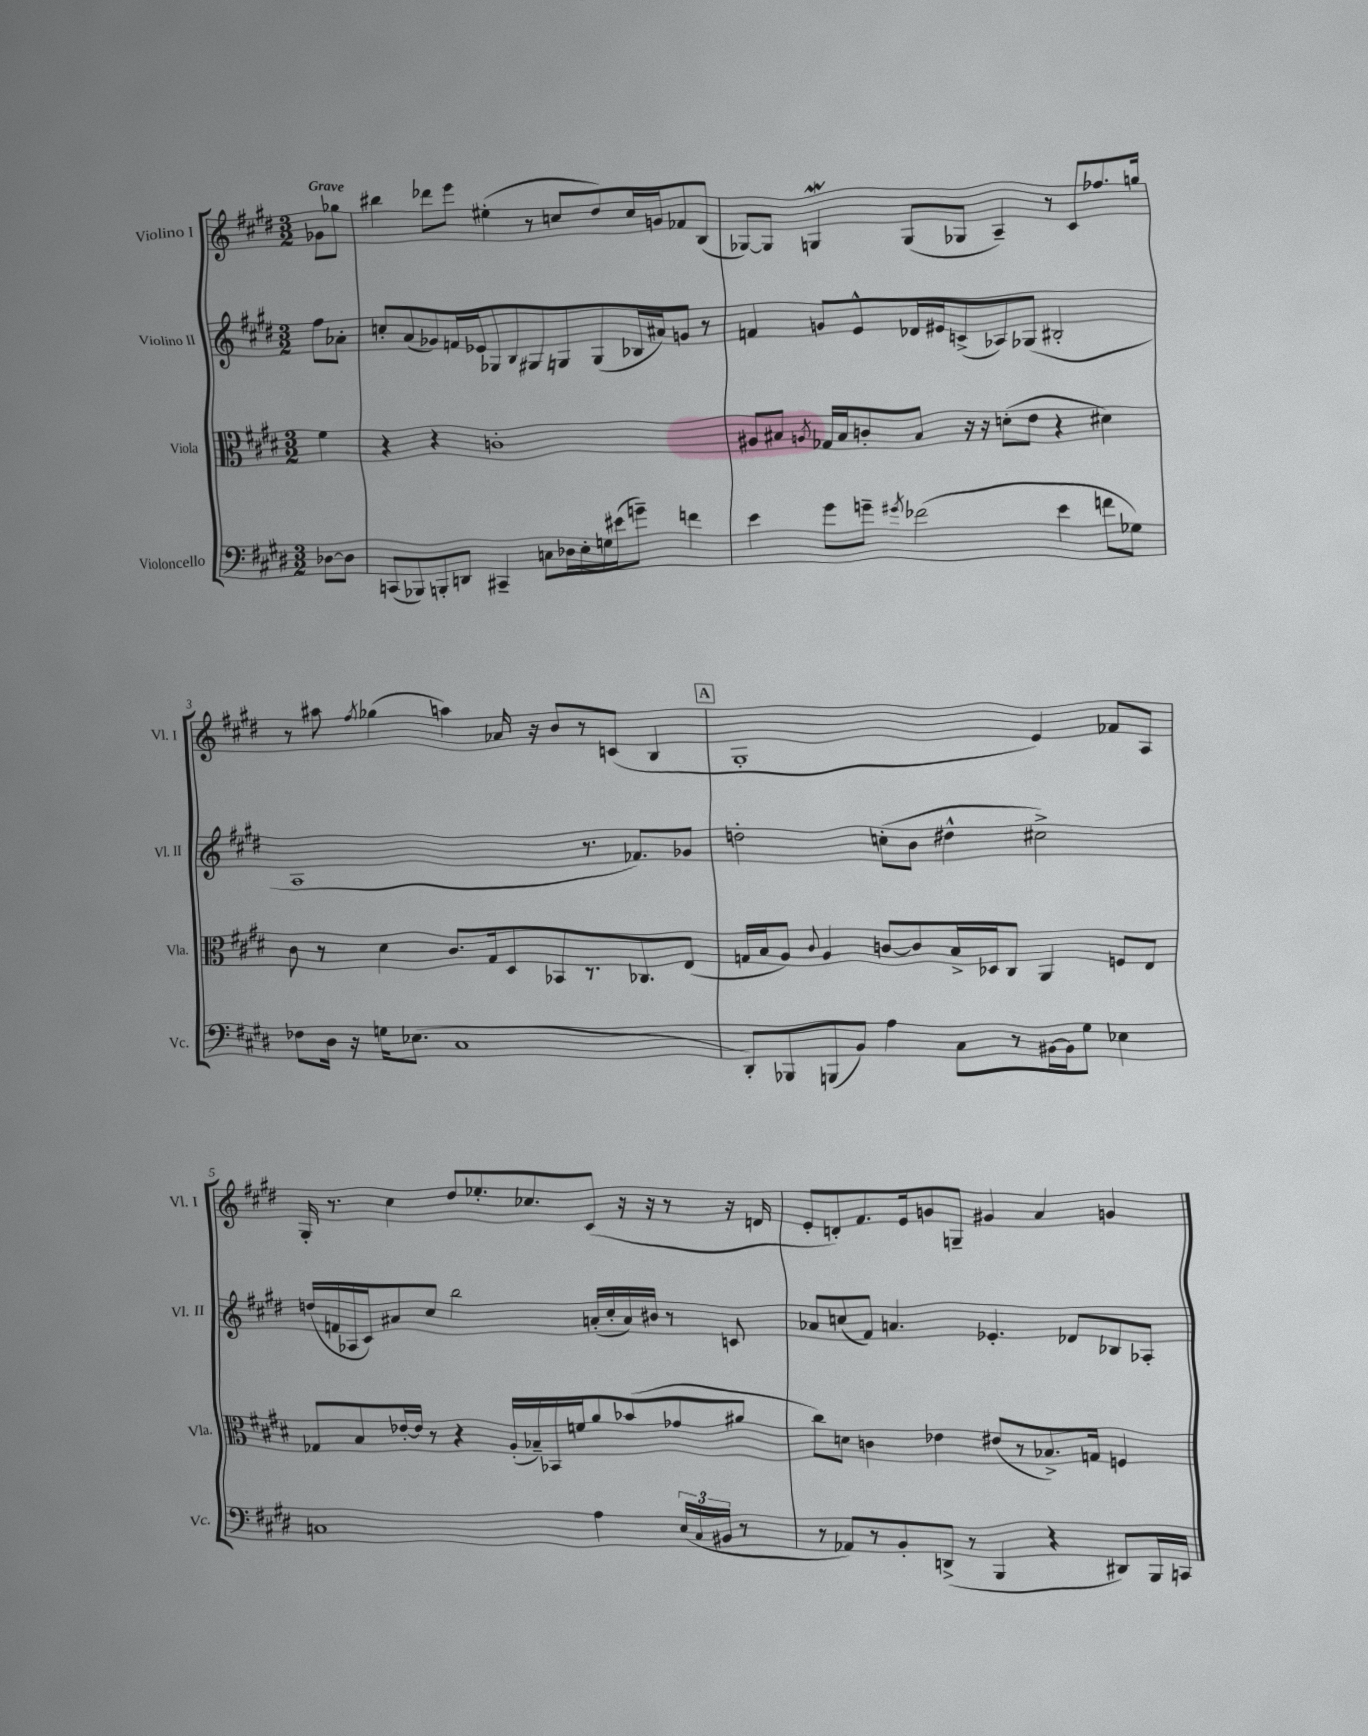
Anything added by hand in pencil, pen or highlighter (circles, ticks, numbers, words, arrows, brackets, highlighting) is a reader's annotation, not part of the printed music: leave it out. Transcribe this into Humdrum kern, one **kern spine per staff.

**kern	**kern	**kern	**kern
*staff4	*staff3	*staff2	*staff1
*clefF4	*clefC3	*clefG2	*clefG2
*k[f#c#g#d#]	*k[f#c#g#d#]	*k[f#c#g#d#]	*k[f#c#g#d#]
*M3/2	*M3/2	*M3/2	*M3/2
[8D-	4f#	8ff#	8g-
8D-]	.	8a-'	8gg-
=	=	=	=
(8CC	4r	8cc'	4bb#
8BBB-)	.	(8a	.
8BBB'	4r	8g-)	8ddd-
8DD	.	16f	8eee
.	.	16e-	.
4CC#~	1c'	8G-	(4ee#'
.	.	8B	.
8C	.	8G#	8r
16D-	.	8G	8cc
16E'	.	.	.
16G	.	(8G	8dd#)
(16e#	.	.	.
8g~)	.	16B-	16cc
.	.	16a#)	16g
4f	.	8g	8f-
.	.	8r	(8B
=	=	=	=
4e	8A#	4f	[8G-)
.	8B#	.	8G-]
.	8qA	.	.
8g#	16G-	8g	4G
.	16B#	.	.
8g~	8c'	8e^^	.
8qg#	.	.	.
(2f-	8B#	16d-	(8G
.	.	16e#	.
.	16r	(8c^	8G-
.	16r	.	.
.	(8d'	8A-)	4A~)
.	8e	(8G-	.
4e	4r	2B#'	8r
.	.	.	8c#
8f	4d#)	.	8.ff-
8G-)	.	.	.
.	.	.	16gg
=	=	=	=
8F-	8c#	1A	8r
16D#	8r	.	8aa#
16r	.	.	.
.	.	.	8qff#
16G	4d#	.	(4gg-
(8.E-	.	.	.
1C#	8.c#	.	4aa)
.	16G#	.	.
.	8D#	.	16a-
.	.	.	16r
.	8BB-	.	8b
.	8.r	8.r	8r
.	.	.	(8c
.	8.C-	8.f-)	.
.	.	.	4B
.	(8E	8g-	.
=	=	=	=
8DD#')	16G	2dd'	1G#'
.	16B	.	.
8BBB-	8A)	.	.
.	8qqc#	.	.
(8BBB	4A	.	.
8BB)	.	.	.
4A	[8c	(8cc'	.
.	8c]	8b	.
8C#	16B^	4dd#^^	.
.	16D-	.	.
8r	8C#	.	.
[16BB#	4AA	2cc#^)	4e)
16BB#]	.	.	.
8G#	.	.	.
4E-	8F	.	8f-
.	8E	.	8A
=	=	=	=
1C	8G-	(16dd	16G#'
.	.	16f	8.r
.	8B	16A-	.
.	.	16c#)	.
.	[16e-'	8a#	4cc#
.	16e-]	.	.
.	8r	8cc#	.
.	4r	2bb	8dd#
.	.	.	8.ee-'
.	(16A'	.	.
.	16B-~)	.	8.cc-
.	16BB-	.	.
.	16f	.	.
4A	8a	(16a'	(8c#
.	.	16cc#'	.
.	(8b-	16a)	16r
.	.	16b#	16r
(24E	8g-	8r	8r
24C	.	.	.
24BB#	.	.	.
8r	8a#	8c	16r
.	.	.	16d
=	=	=	=
8r	8cc#)	8a-	8e'
8AA-)	8d	(8cc	8d')
8r	4c	8f#)	8.f#
8BB'	.	4.a	.
.	.	.	16e
(8DD^	4e-	.	8g
8r	.	.	8G~
4BBB	(8e#	4.e-'	4g#
.	8r	.	.
4r	8.B-^)	.	4a
.	.	8d-	.
.	16G	.	.
8DD#)	4F	8B-	4g
16BBB	.	8A-'	.
16CC	.	.	.
==	==	==	==
*-	*-	*-	*-
